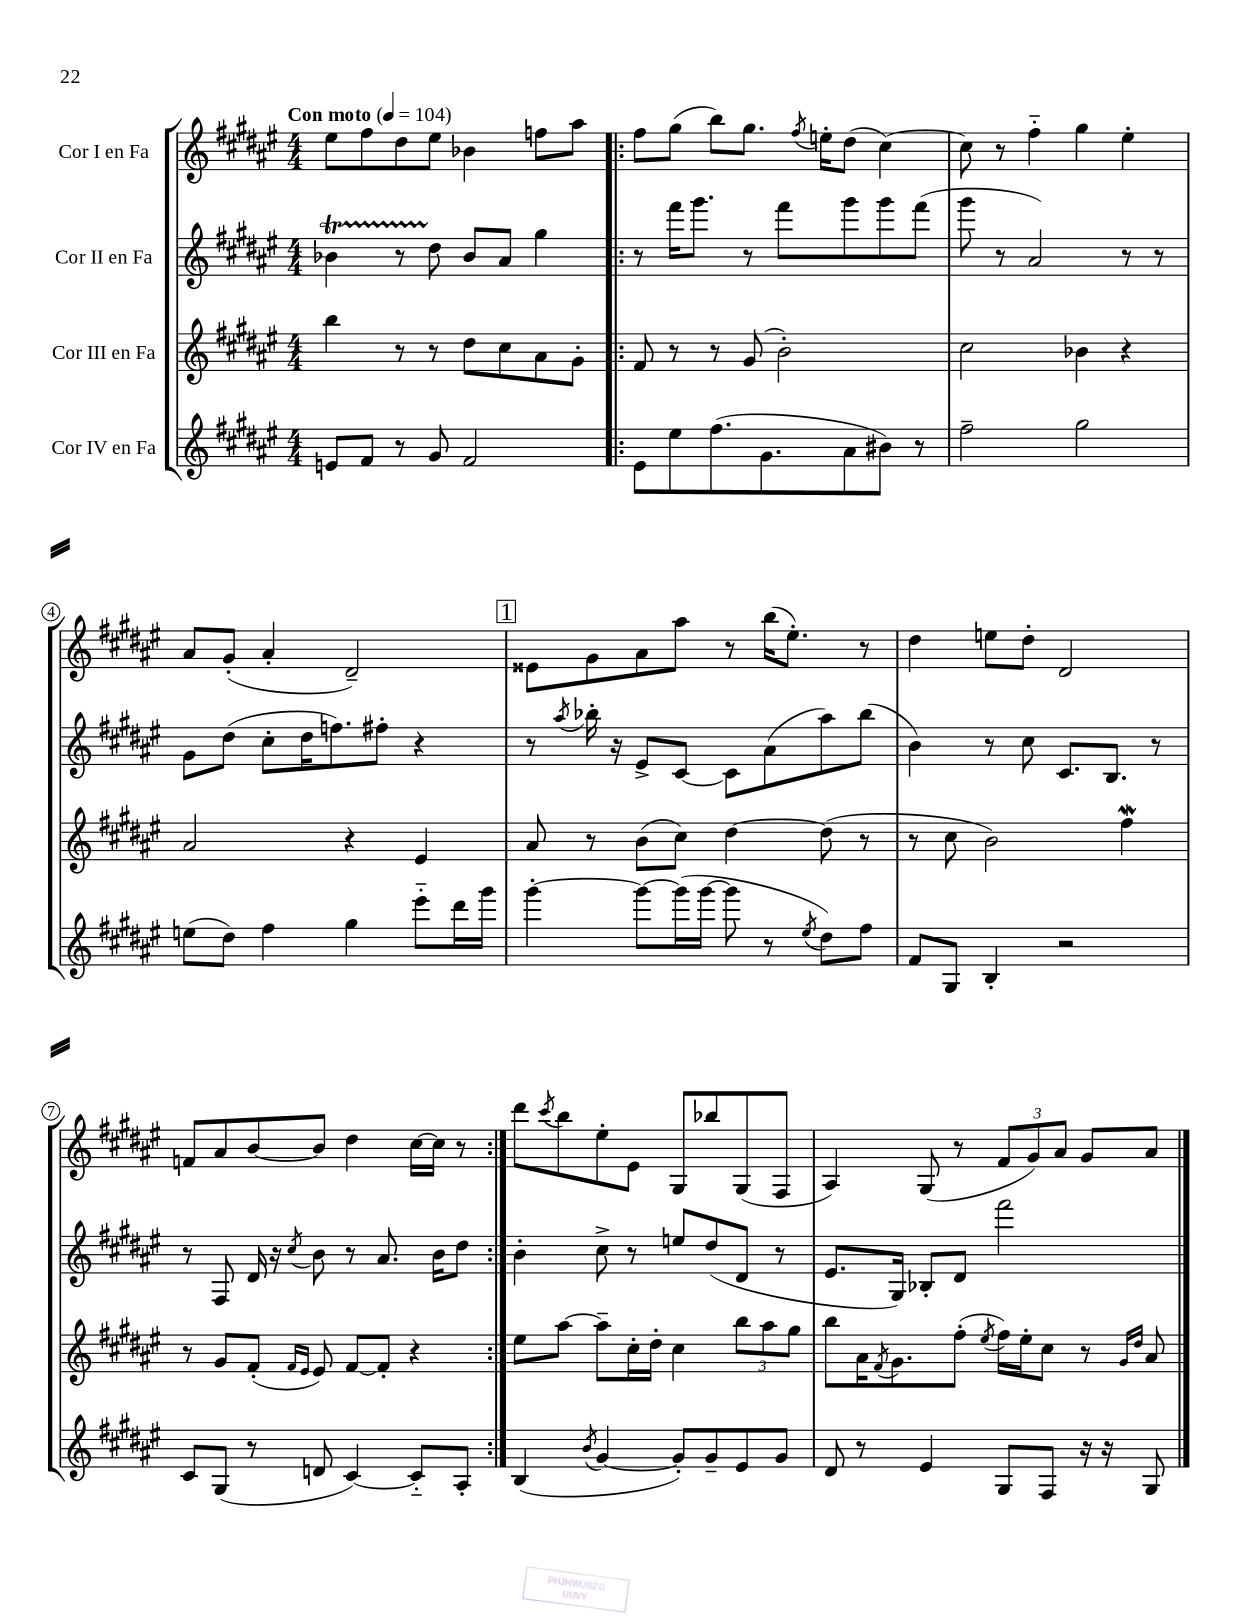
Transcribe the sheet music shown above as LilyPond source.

<<
\new StaffGroup <<
\new Staff = "s0" \with { instrumentName = "Cor I en Fa" } {
    \clef treble \key fis \major \numericTimeSignature \time 4/4 \tempo "Con moto" 4 = 104
    eis''8 fis''8 dis''8 eis''8 bes'4 f''8 ais''8 |
    \repeat volta 2 { fis''8 gis''8( b''8) gis''8. \acciaccatura { fis''8 } e''16-. dis''8( cis''4~) |
    cis''8 r8 fis''4-_ gis''4 eis''4-. |
    ais'8 gis'8-.( ais'4-. dis'2--) |
    \mark \markup { \box "1" } eisis'8 gis'8 ais'8 ais''8 r8 b''16( eis''8.-.) r8 |
    dis''4 e''8 dis''8-. dis'2 |
    f'8 ais'8 b'8~ b'8 dis''4 cis''16~ cis''16 r8 | }
    dis'''8 \acciaccatura { cis'''8 } b''8 eis''8-. eis'8 gis8 bes''8 gis8( fis8 |
    ais4) gis8( r8 \tuplet 3/2 { fis'8 gis'8) ais'8 } gis'8 ais'8 \bar "|." |
}
\new Staff = "s1" \with { instrumentName = "Cor II en Fa" } {
    \clef treble \key fis \major \numericTimeSignature \time 4/4
    bes'4\startTrillSpan r8 dis''8\stopTrillSpan bes'8 ais'8 gis''4 |
    \repeat volta 2 { r8 fis'''16 gis'''8. r8 fis'''8 gis'''8 gis'''8 fis'''8( |
    gis'''8 r8 ais'2) r8 r8 |
    gis'8 dis''8( cis''8-. dis''16 f''8.) fis''8-. r4 |
    \mark \markup { \box "1" } r8 \acciaccatura { ais''8 } bes''16-. r16 eis'8-> cis'8~ cis'8 ais'8( ais''8) bes''8( |
    b'4) r8 cis''8 cis'8. b8. r8 |
    r8 fis8 dis'16 r16 \acciaccatura { cis''8 } b'8 r8 ais'8. b'16 dis''8 | }
    b'4-. cis''8-> r8 e''8 dis''8( dis'8 r8 |
    eis'8. gis16) bes8-. dis'8 fis'''2 \bar "|." |
}
\new Staff = "s2" \with { instrumentName = "Cor III en Fa" } {
    \clef treble \key fis \major \numericTimeSignature \time 4/4
    b''4 r8 r8 dis''8 cis''8 ais'8 gis'8-. |
    \repeat volta 2 { fis'8 r8 r8 gis'8( b'2-.) |
    cis''2 bes'4 r4 |
    ais'2 r4 eis'4 |
    \mark \markup { \box "1" } ais'8 r8 b'8( cis''8) dis''4~ dis''8( r8 |
    r8 cis''8 b'2) fis''4\mordent |
    r8 gis'8 fis'8-.( \grace { fis'16 eis'16 } eis'8) fis'8~ fis'8-. r4 | }
    eis''8 ais''8~ ais''8-- cis''16-. dis''16-. cis''4 \tuplet 3/2 { b''8 ais''8 gis''8 } |
    b''8 ais'16 \acciaccatura { fis'8 } gis'8. fis''8-.( \acciaccatura { eis''8 } fis''16) eis''16-. cis''8 r8 \grace { gis'16 dis''16 } ais'8 \bar "|." |
}
\new Staff = "s3" \with { instrumentName = "Cor IV en Fa" } {
    \clef treble \key fis \major \numericTimeSignature \time 4/4
    e'8 fis'8 r8 gis'8 fis'2 |
    \repeat volta 2 { eis'8 eis''8 fis''8.( gis'8. ais'8 bis'8) r8 |
    fis''2-- gis''2 |
    e''8( dis''8) fis''4 gis''4 eis'''8-_ dis'''16 gis'''16 |
    \mark \markup { \box "1" } gis'''4~-. gis'''8~ gis'''16( gis'''16~ gis'''8 r8 \acciaccatura { eis''8 } dis''8) fis''8 |
    fis'8 gis8 b4-. r2 |
    cis'8 gis8( r8 d'8 cis'4~) cis'8-_ ais8-. | }
    b4( \acciaccatura { b'8 } gis'4~ gis'8-.) gis'8-- eis'8 gis'8 |
    dis'8 r8 eis'4 gis8 fis8 r16 r16 gis8 \bar "|." |
}
>>
>>
\layout { \context { \Score \override BarNumber.stencil = #(make-stencil-circler 0.1 0.3 ly:text-interface::print) } }
